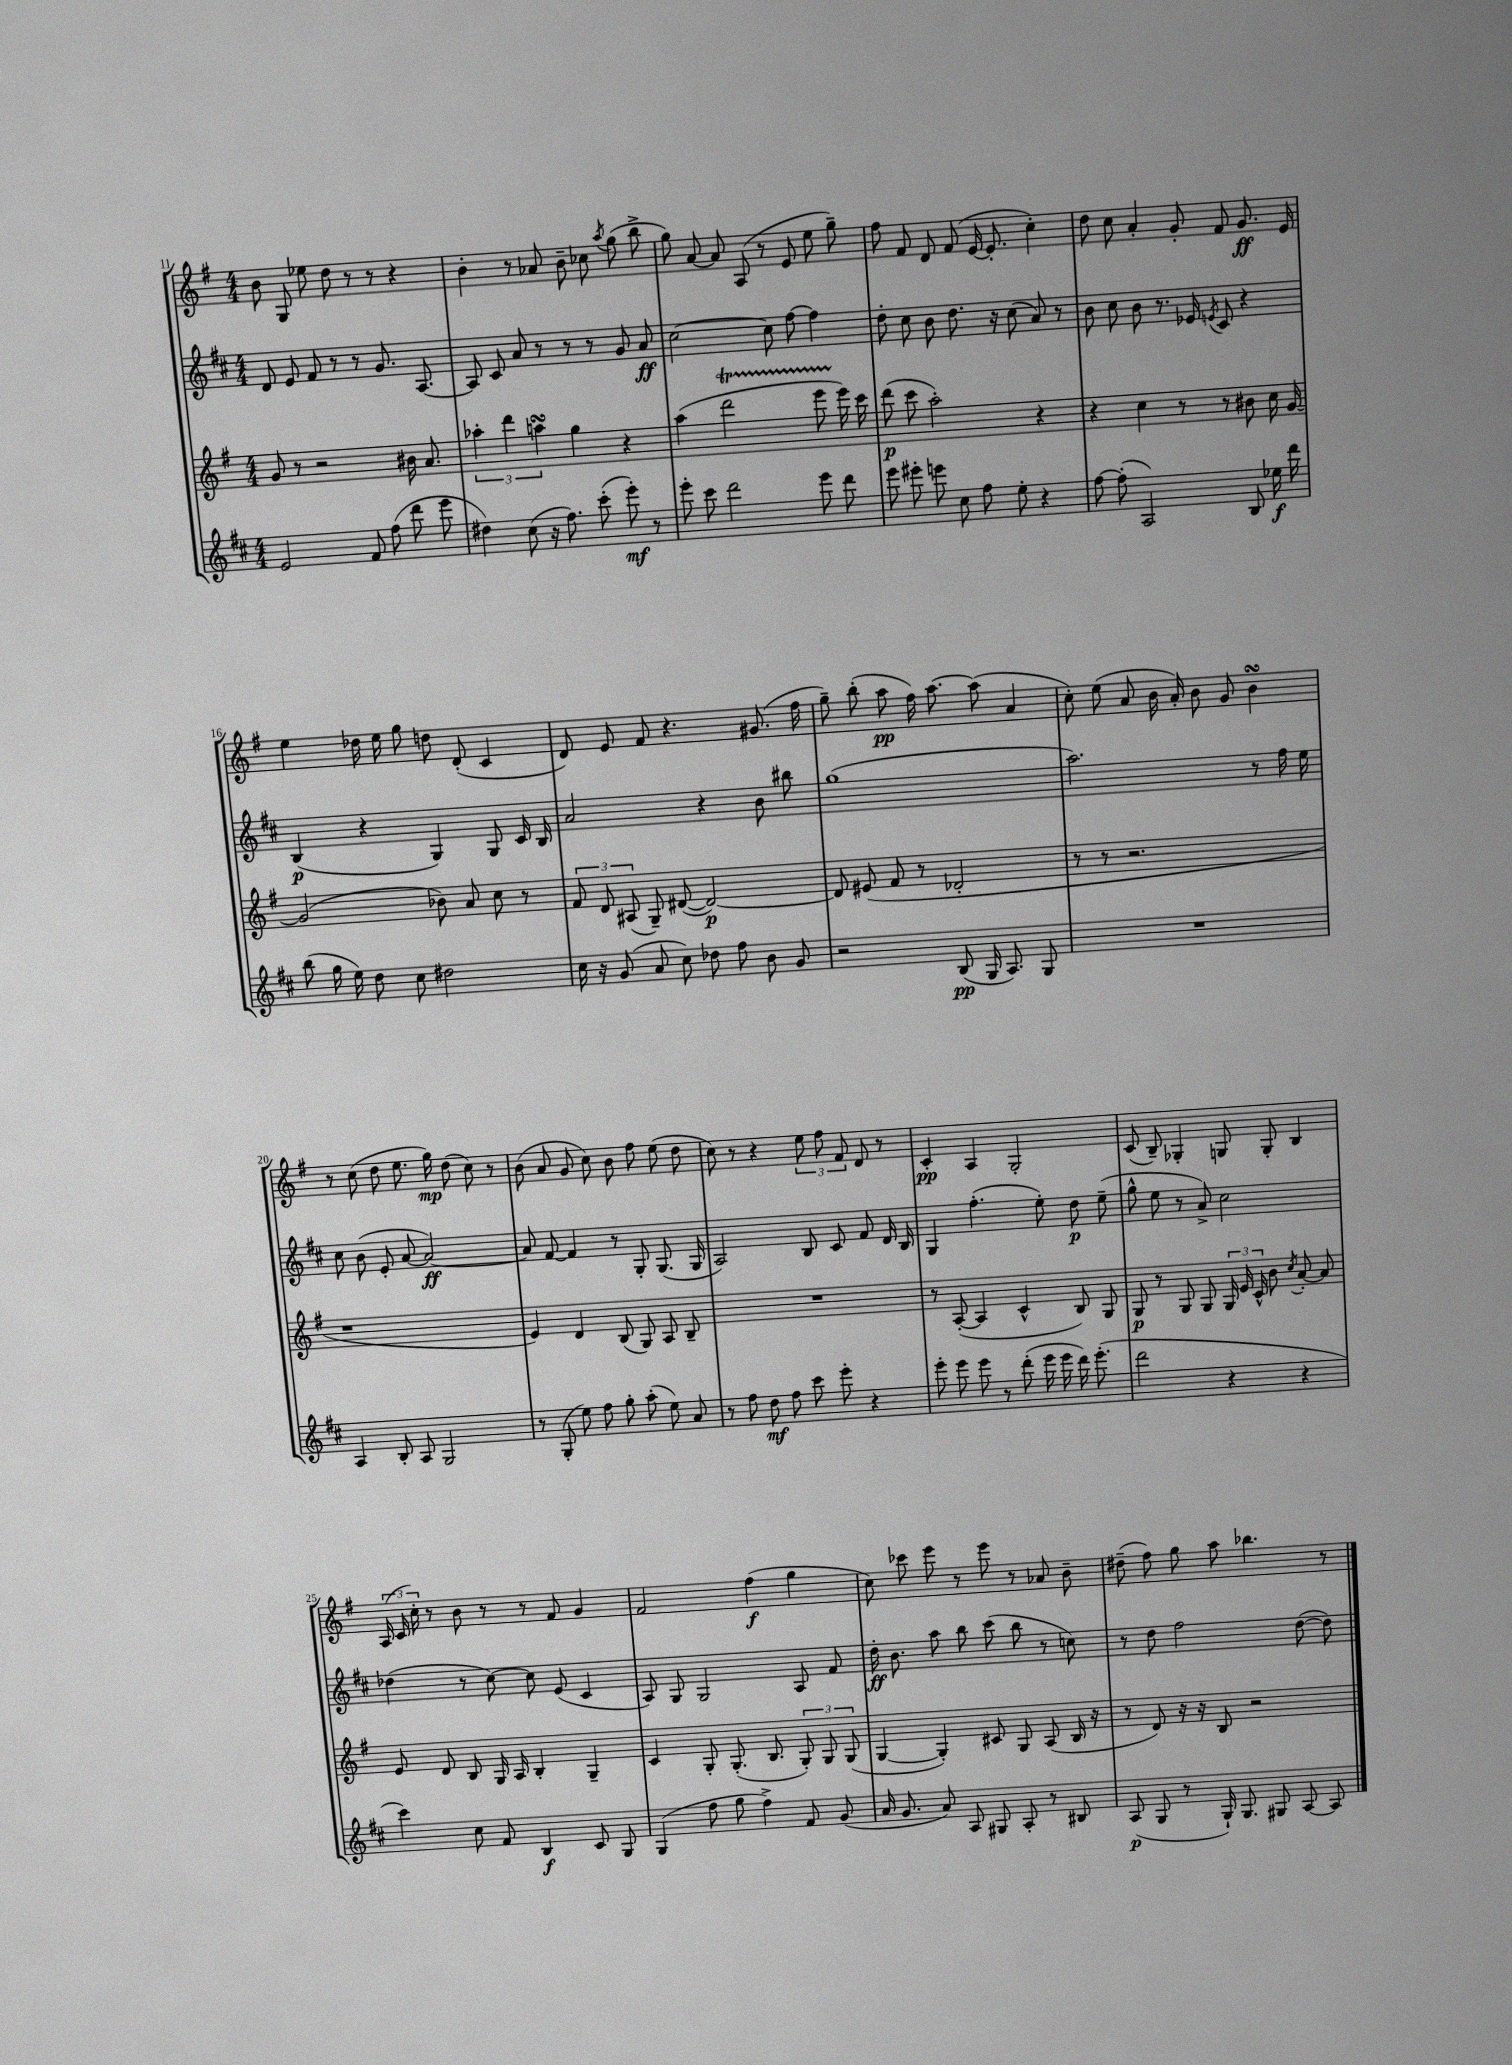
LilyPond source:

<<
\new StaffGroup <<
\new Staff = "s0" {
    \clef treble \key g \major \numericTimeSignature \time 4/4
    \autoBeamOff b'8 g8 ees''8 d''8 r8 r8 r4 |
    b'4-. r8 aes'8 b'8-- ces''8 \acciaccatura { a''8 } g''8( b''8-> |
    g''8) a'8~ a'8 a8( r8 e'8 e''8 g''8--) |
    fis''8 fis'8 d'8 fis'8( e'16~ e'8.-. c''4-.) |
    d''8 c''8 a'4-. g'8-. fis'8 g'8.\ff e'16 |
    e''4 des''16 e''16 g''8 d''8 d'8-.( c'4 |
    d'8) e'8 fis'8 r4. gis'8.( fis''16 |
    g''8--) b''8-.( a''8\pp fis''16) a''8.~ a''8( a'4 |
    c''8-.) e''8( a'8 b'16 a'16-.) b'8 g'8 b'4\turn |
    r8 c''8( d''8 e''8. g''16\mp) d''8( c''8) r8 |
    b'8( a'8 g'8 c''8) b'8 fis''8 e''8( d''8 |
    c''8) r8 r4 \tuplet 3/2 { e''8 fis''8 fis'8 } d'8 r8 |
    c'4-.\pp a4 g2-. |
    c'8( b8--) ges4-. g8 g8-. b4 |
    \tuplet 3/2 { a16( c'16 c''16-.) } r8 b'8 r8 r8 fis'8 g'4 |
    fis'2 fis''4\f( g''4 |
    c''8) ces'''8 e'''8 r8 e'''8 r8 aes'8 b'8-- |
    dis''8--( fis''8) g''8 a''8 bes''4. r8 \bar "|." |
}
\new Staff = "s1" {
    \clef treble \key d \major \numericTimeSignature \time 4/4
    \autoBeamOff d'8 e'8 fis'8 r8 r8 g'8. a8.~ |
    a8 cis'8 a'8 r8 r8 r8 g'8 a'8\ff |
    cis''2~ cis''8 fis''8~ fis''4 |
    d''8-. cis''8 b'8 d''8. r16 cis''8( a'8) r8 |
    b'8 cis''8 b'8 r8. ees'16 \acciaccatura { e'8 } cis'8 r4 |
    b4\p( r4 g4) g8 cis'16 b16 |
    a'2 r4 b'8 bis''8 |
    g''1( |
    a''2.) r8 fis''16 e''16 |
    cis''8 b'8( e'8-. a'8~ a'2~\ff) |
    a'8 fis'8~ fis'4 r8 g8-. g8.( g16 |
    a2) b8 cis'8 fis'8 d'16 b16 |
    g4 fis''4.-.( e''8-.) d''8\p e''8--( |
    g''8-^ e''8 r8 a'8->) cis''2 |
    des''4( r8 cis''8~) cis''8 e'8( cis'4 |
    a8) g8 g2 a8 fis'8 |
    d''16-.\ff b'8. a''8 b''8 cis'''8( b''8 r8 c''8) |
    r8 d''8 fis''2 d''8~( d''8) \bar "|." |
}
\new Staff = "s2" {
    \clef treble \key g \major \numericTimeSignature \time 4/4
    \autoBeamOff g'8 r8 r2 bis'16 a'8. |
    \tuplet 3/2 { aes''4-. d'''4 a''4\turn } g''4 r4 |
    a''4( d'''2\startTrillSpan e'''8 e'''16\stopTrillSpan) c'''16 |
    d'''8\p( c'''8 a''2-.) r4 |
    r4 c''4 r8 r8 bis'8 c''16 g'16~ |
    g'2( bes'8) a'8 c''8 r8 |
    \tuplet 3/2 { fis'8 d'8 ais8( } g8--) dis'8~( dis'2~\p) |
    dis'8 eis'8( fis'8 r8 des'2-. |
    r8 r8 r2. |
    r1 |
    e'4) d'4 b8( g8) a8 b8-- |
    R1 |
    r8 a8~-.( a4 c'4-^ b8) g8 |
    g8\p r8 g8 g8 \tuplet 3/2 { g16 e'16 c'16-^ } b'8 \acciaccatura { c''8 } a'8~-. a'8 |
    e'8 d'8 b8 g16 a16 b4-. g4-- |
    c'4 g8-. g8.-.( b8. \tuplet 3/2 { g8-.) g8 g8( } |
    g4~ g4-.) cis'8 g8 a8( b16 r16 |
    r8 d'8) r16 r16 b8 r2 \bar "|." |
}
\new Staff = "s3" {
    \clef treble \key d \major \numericTimeSignature \time 4/4
    \autoBeamOff e'2 fis'8 fis''8( d'''8 e'''8 |
    dis''4) cis''8( r16 fis''8.) cis'''8-.( e'''8-.\mf) r8 |
    e'''8-. cis'''8 d'''2 e'''8 d'''8 |
    e'''8 eis'''8-. e'''8 cis''8 fis''8 e''8-. r4 |
    fis''8~ fis''8-.( a2) b8 ees''16\f d'''16 |
    b''8( g''16 e''16) d''8 cis''8 dis''2 |
    cis''16 r16 g'8( a'8 cis''8) des''8 fis''8 b'8 g'8 |
    r2 b8\pp( g16 a8.) g8 |
    R1 |
    a4 b8-. a8 g2 |
    r8 g8-.( e''8) fis''8 g''8-. a''8-.( e''8) a'8 |
    r8 fis''8 d''8\mf fis''8 cis'''8 e'''8-. r4 |
    e'''8-. e'''8 e'''8 r8 d'''8-.( e'''16 e'''16 d'''16) e'''8.-.( |
    d'''2 r4 r4 |
    cis'''4) cis''8 fis'8 b4\f cis'8 g8 |
    g4( fis''8 g''8 fis''4->) fis'8 g'8( |
    a'16 g'8. a'8) a8 gis8 a8-. r8 bis8 |
    a8\p( g8 r8 g16-!) g8. gis8 a8~ a8 \bar "|." |
}
>>
>>
\layout { \context { \Score currentBarNumber = #11 } }
